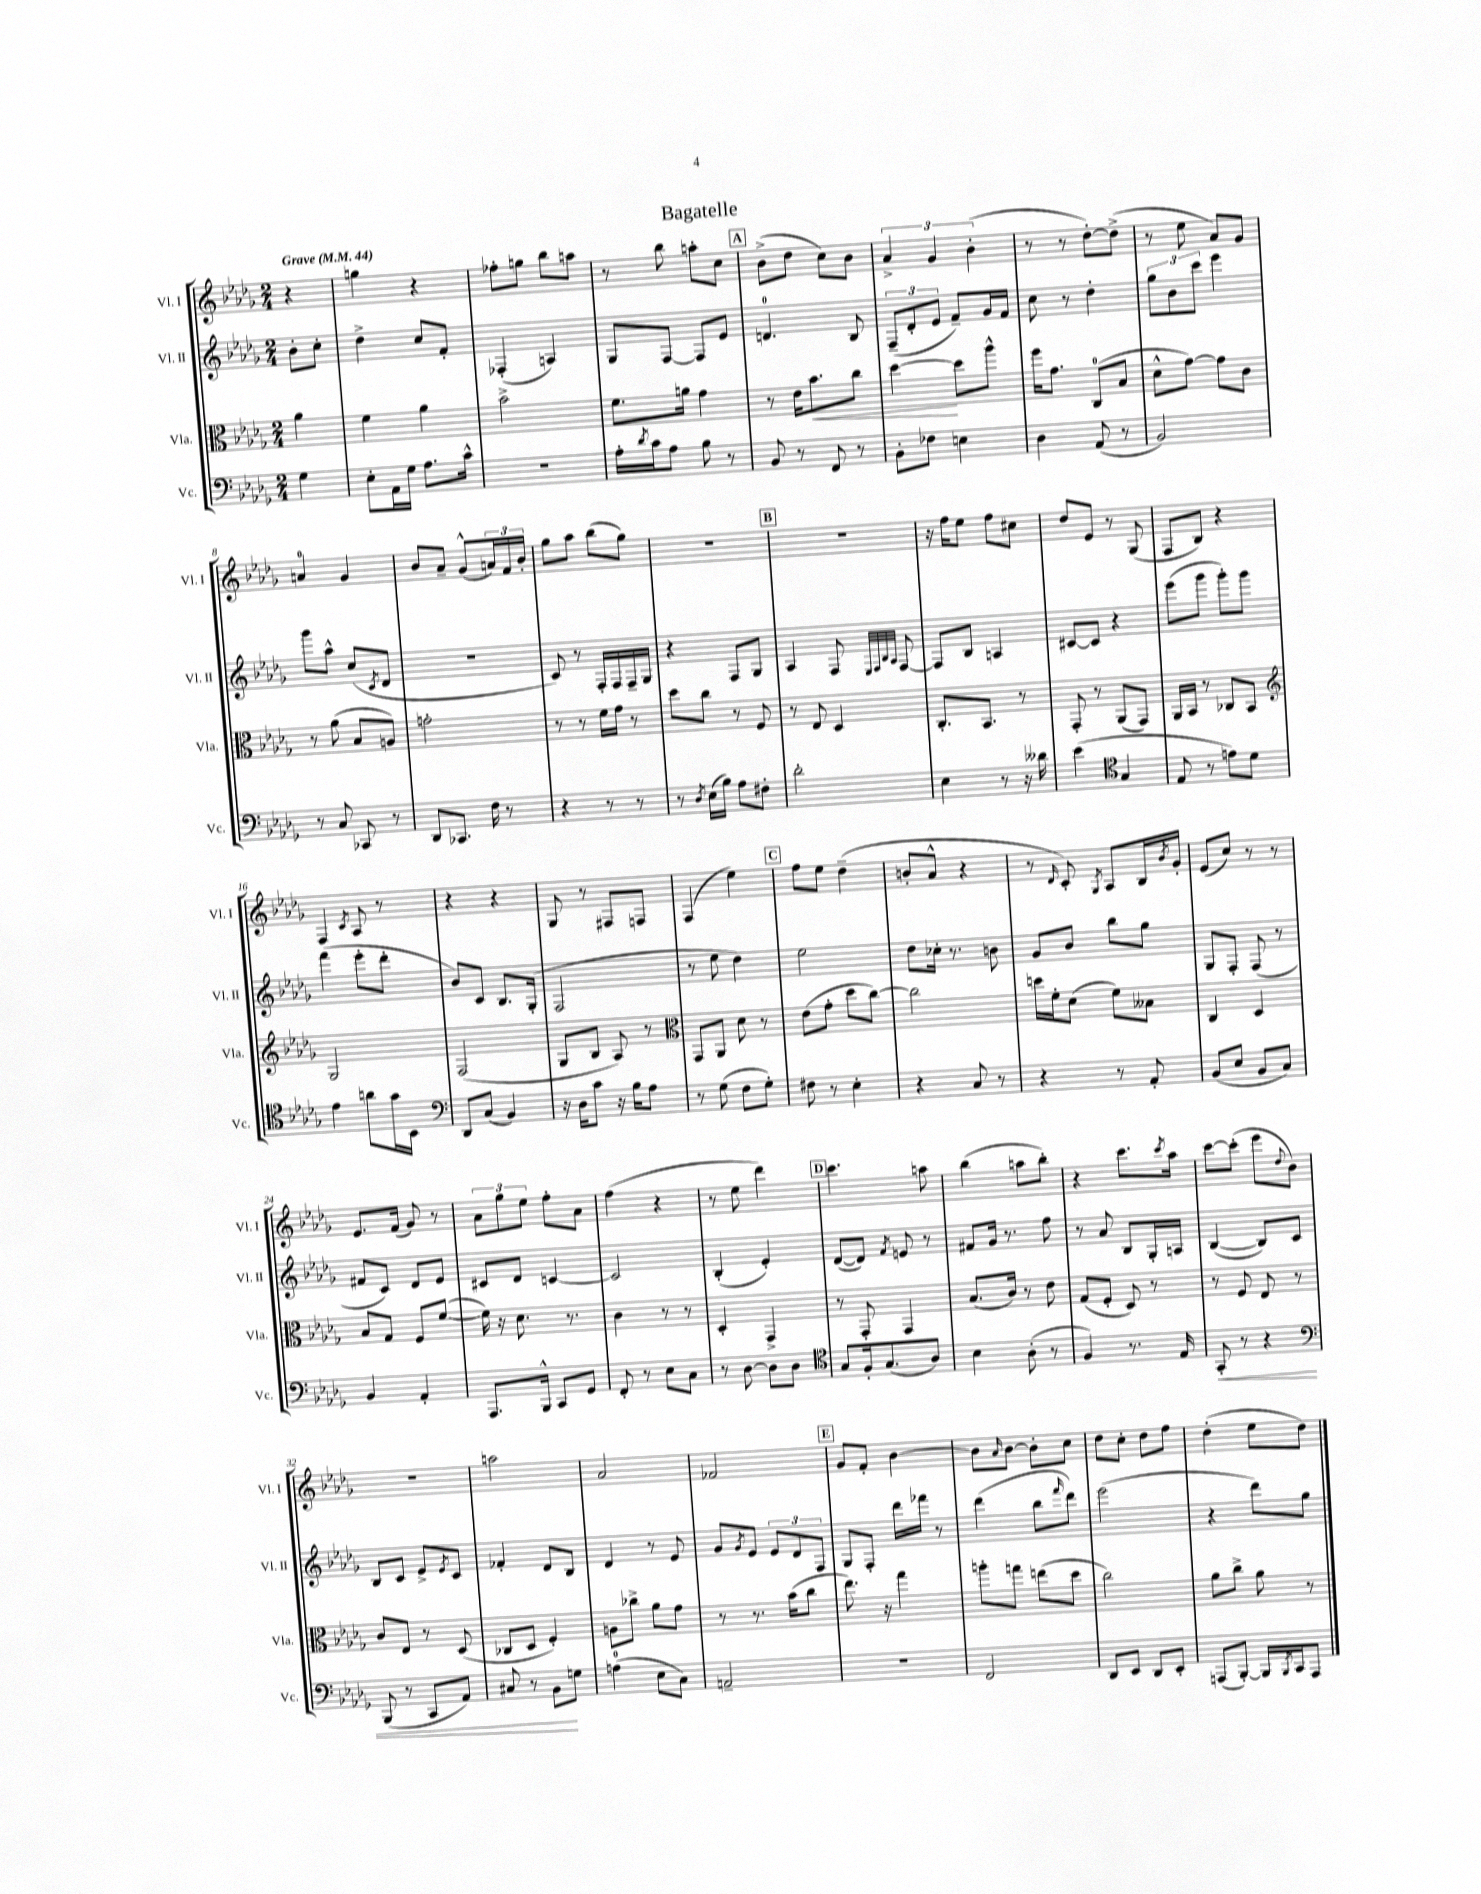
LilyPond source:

\header { title = "Bagatelle" }
<<
\new StaffGroup <<
\new Staff = "s0" \with { instrumentName = "Vl. I" shortInstrumentName = "Vl. I" } {
    \clef treble \key des \major \numericTimeSignature \time 2/4 \partial 4 \tempo "Grave" 4 = 44
    r4 |
    g''4 r4 |
    fes''8-. g''8 bes''8 a''8 |
    r8 bes''8 a''8-. c''8 |
    \mark \markup { \box "A" } bes'8->( des''8 c''8) bes'8 |
    \tuplet 3/2 { aes'4-> ges'4 bes'4-.( } |
    r8 r8 des''8~-.) des''8->( |
    r8 ees''8 aes'8) ges'8 |
    a'4-0 ges'4 |
    bes'8 aes'8-- ges'8-^( \tuplet 3/2 { a'16) f'16 bes'16-. } |
    ges''8 aes''8 bes''8( ges''8) |
    r2 |
    \mark \markup { \box "B" } R2 |
    r16 f''16 ees''8 f''8 cis''8 |
    des''8 ees'8 r8 ges8( |
    f8 bes8) r4 |
    f4 \acciaccatura { c'8 } aes8 r8 |
    r4 r4 |
    ges8 r8 fis8 f8 |
    f4( ees''4) |
    \mark \markup { \box "C" } f''8 ees''8 des''4--( |
    b'8-. aes'8-^ r4 |
    r8 \grace { des'16 } c'8-.) \acciaccatura { ges8 } aes8 bes16 \acciaccatura { bes'8 } ges'16-. |
    ees'8( c''8) r8 r8 |
    ees'8. f'16( ges'8) r8 |
    \tuplet 3/2 { aes'8 ges''8 ees''8 } f''8-. aes'8 |
    f''4( r4 |
    r8 ees''8 des'''4) |
    \mark \markup { \box "D" } c'''4. a''8 |
    bes''4( a''8 bes''8-.) |
    r4 c'''8. \acciaccatura { c'''8 } aes''16 |
    c'''8~ c'''8-.( ees'''8 \appoggiatura { des''8 } bes'8) |
    r2 |
    a''2 |
    aes'2 |
    fes'2 |
    \mark \markup { \box "E" } ges'8 f'8-. bes'4~ |
    bes'8 \grace { aes'16 } bes'8~ bes'8-. c''8 |
    des''8 c''8-. des''8 f''8 |
    des''4-.( ees''8 des''8) \bar "|." |
}
\new Staff = "s1" \with { instrumentName = "Vl. II" shortInstrumentName = "Vl. II" } {
    \clef treble \key des \major \numericTimeSignature \time 2/4 \partial 4
    bes'8-. c''8-. |
    des''4-> c''8 f'8-. |
    fes4-.( a4) |
    ges8 f8~ f8 ees'8 |
    \mark \markup { \box "A" } d'4.-0 bes8 |
    \tuplet 3/2 { f8--( des'8-. ees'8 } f'8--) ges'16 f'16 |
    c''8 r8 des''4-. |
    \tuplet 3/2 { ges''8 bes'8 c'''8 } ees'''4 |
    ges'''8 aes''8-^ c''8( \acciaccatura { c'8 } des'8 |
    R2 |
    c'8) r8 f16-. f16 f16-- ges16 |
    r4 f8 ges8 |
    \mark \markup { \box "B" } aes4 f8 \grace { ees32 f32 bes32 aes32 } f8~ |
    f8 bes8 a4 |
    cis'8~ cis'8 r4 |
    ees'''8( ges'''8 ges'''8-.) ges'''8 |
    f'''4( ees'''8-. des'''8-. |
    bes'8) c'8 bes8. ges16-.( |
    f2 |
    r8 ees''8 des''4) |
    \mark \markup { \box "C" } ees''2 |
    des''8 ces''16-. r8. b'8 |
    ges'8 bes'8 bes''8 ges''8 |
    ges8 f8-. f8( r8 |
    fis'8 c'8) des'8 ees'8 |
    cis'8 des'8 c'4~ |
    c'2 |
    bes4-.( ees'4-.) |
    \mark \markup { \box "D" } des'8~( des'8) \acciaccatura { f'8 } e'8 r8 |
    fis'8 ges'16 r8. f''8 |
    r8 aes'8 bes8 ges16-. a16 |
    bes4~( bes8) c'8 |
    bes8 c'8 ees'8-> \acciaccatura { ees'8 } c'8 |
    fes'4-. des'8 bes8 |
    des'4 r8 ees'8 |
    ges'8 \acciaccatura { ges'8 } ees'8 \tuplet 3/2 { ees'8 des'8 f8 } |
    \mark \markup { \box "E" } ges8 f8-. des'''16 fes'''16 r8 |
    des'''4( bes''8 \grace { f'''16 } des'''8) |
    ees'''2( |
    r4 des'''8) ges''8 \bar "|." |
}
\new Staff = "s2" \with { instrumentName = "Vla." shortInstrumentName = "Vla." } {
    \clef alto \key des \major \numericTimeSignature \time 2/4 \partial 4
    aes'4 |
    f'4 aes'4 |
    bes'2-> |
    f'8. a'16 ges'4 |
    \mark \markup { \box "A" } r8 ees'16 bes'8.\< c''8 |
    des''4~\! des''8 aes''8-^ |
    f''16 ges'8. c8-0( bes8 |
    des'8-^ ges'8~) ges'8 c'8 |
    r8 aes'8( bes8 a8) |
    g'2-. |
    r8 r8 f'16 ges'16 r8 |
    des''8 c''8 r8 f8 |
    \mark \markup { \box "B" } r8 ees8 des4 |
    c8.-. bes,8. r8 |
    ges,8-. r8 aes,8( ges,8) |
    aes,16 bes,16 r8 ces8 bes,8 |
    \clef treble ges2 |
    f2( |
    ges8 bes8 aes8) r8 |
    \clef alto ges,8 aes,8 des'8 r8 |
    \mark \markup { \box "C" } ees'8( ges'8-. des''8 c''8~) |
    c''2 |
    d''16 f'16-. des'8( f'8) beses8 |
    c4 des4 |
    bes8 ges8 f8 f'8~( |
    f'16) r16 des'8. r8. |
    c'4 r8 r8 |
    des4-. ges,4-> |
    \mark \markup { \box "D" } r8 ges,8-. ges,4 |
    bes8.( c'16) r8 ees'8 |
    ges8( f8-. des8) r8 |
    r8 f8 ees8 r8 |
    c'8 ees8 r8 des8( |
    ces8 des8 f4-.) |
    a8 ces''8-> aes'8 ges'8 |
    r8 r8. bes'16( c''8 |
    \mark \markup { \box "E" } ees''8.) r16 ges''4 |
    a''8-. g''8 e''8( des''8 |
    c''2) |
    aes'8 c''8-> aes'8 r8 \bar "|." |
}
\new Staff = "s3" \with { instrumentName = "Vc." shortInstrumentName = "Vc." } {
    \clef bass \key des \major \numericTimeSignature \time 2/4 \partial 4
    ges4 |
    ees8-. aes,16 ges16 aes8. c'16-^ |
    r2 |
    aes16-. \acciaccatura { des'8 } c'16 aes8 bes8 r8 |
    \mark \markup { \box "A" } bes,8 r8 f,8 r8 |
    bes,8-. fes8 e4 |
    des4 aes,8( r8 |
    bes,2) |
    r8 c8 ces,8 r8 |
    des,8 ces,8. f16 r8 |
    r4 r8 r8 |
    r8 \acciaccatura { des8 } ees16( bes16) aes8 fis8-. |
    \mark \markup { \box "B" } des'2-. |
    ees4 r8 r16 deses'16 |
    ees'4( \clef tenor ges4 |
    ees8 r8 e'8) des'8 |
    ees'4 a'8 ges'16 bes,16 |
    \clef bass des,8 c8( bes,4) |
    r16 des16 c'8 r16 bes16 aes8 |
    r8 ges8( f8 ges8-.) |
    \mark \markup { \box "C" } fis8 r8 ees4-. |
    r4 c8 r8 |
    r4 r8 aes,8-. |
    bes,8( ees8 bes,8 c8) |
    bes,4 aes,4-. |
    aes,,8. bes,,16-^ c,8 ges,8 |
    f,8-. r8 ees8 c8 |
    r8 des8~ des8 des8 |
    \mark \markup { \box "D" } \clef tenor ges8 f16-. ges8.( aes8) |
    bes4 aes8-.( r8 |
    f4) r8. ees16 |
    ges,8-.\< r8 r4 |
    \clef bass bes,,8( r8 c,8 aes,8) |
    cis8 r8 bes,8\! g8 |
    a4-0( ees8 c8) |
    a,2-- |
    \mark \markup { \box "E" } R2 |
    f,2 |
    des,8 ees,8 des,8 ees,8-. |
    a,,8( bes,,8~-.) bes,,16 \acciaccatura { bes,,8 } c,16 a,,8 \bar "|." |
}
>>
>>
